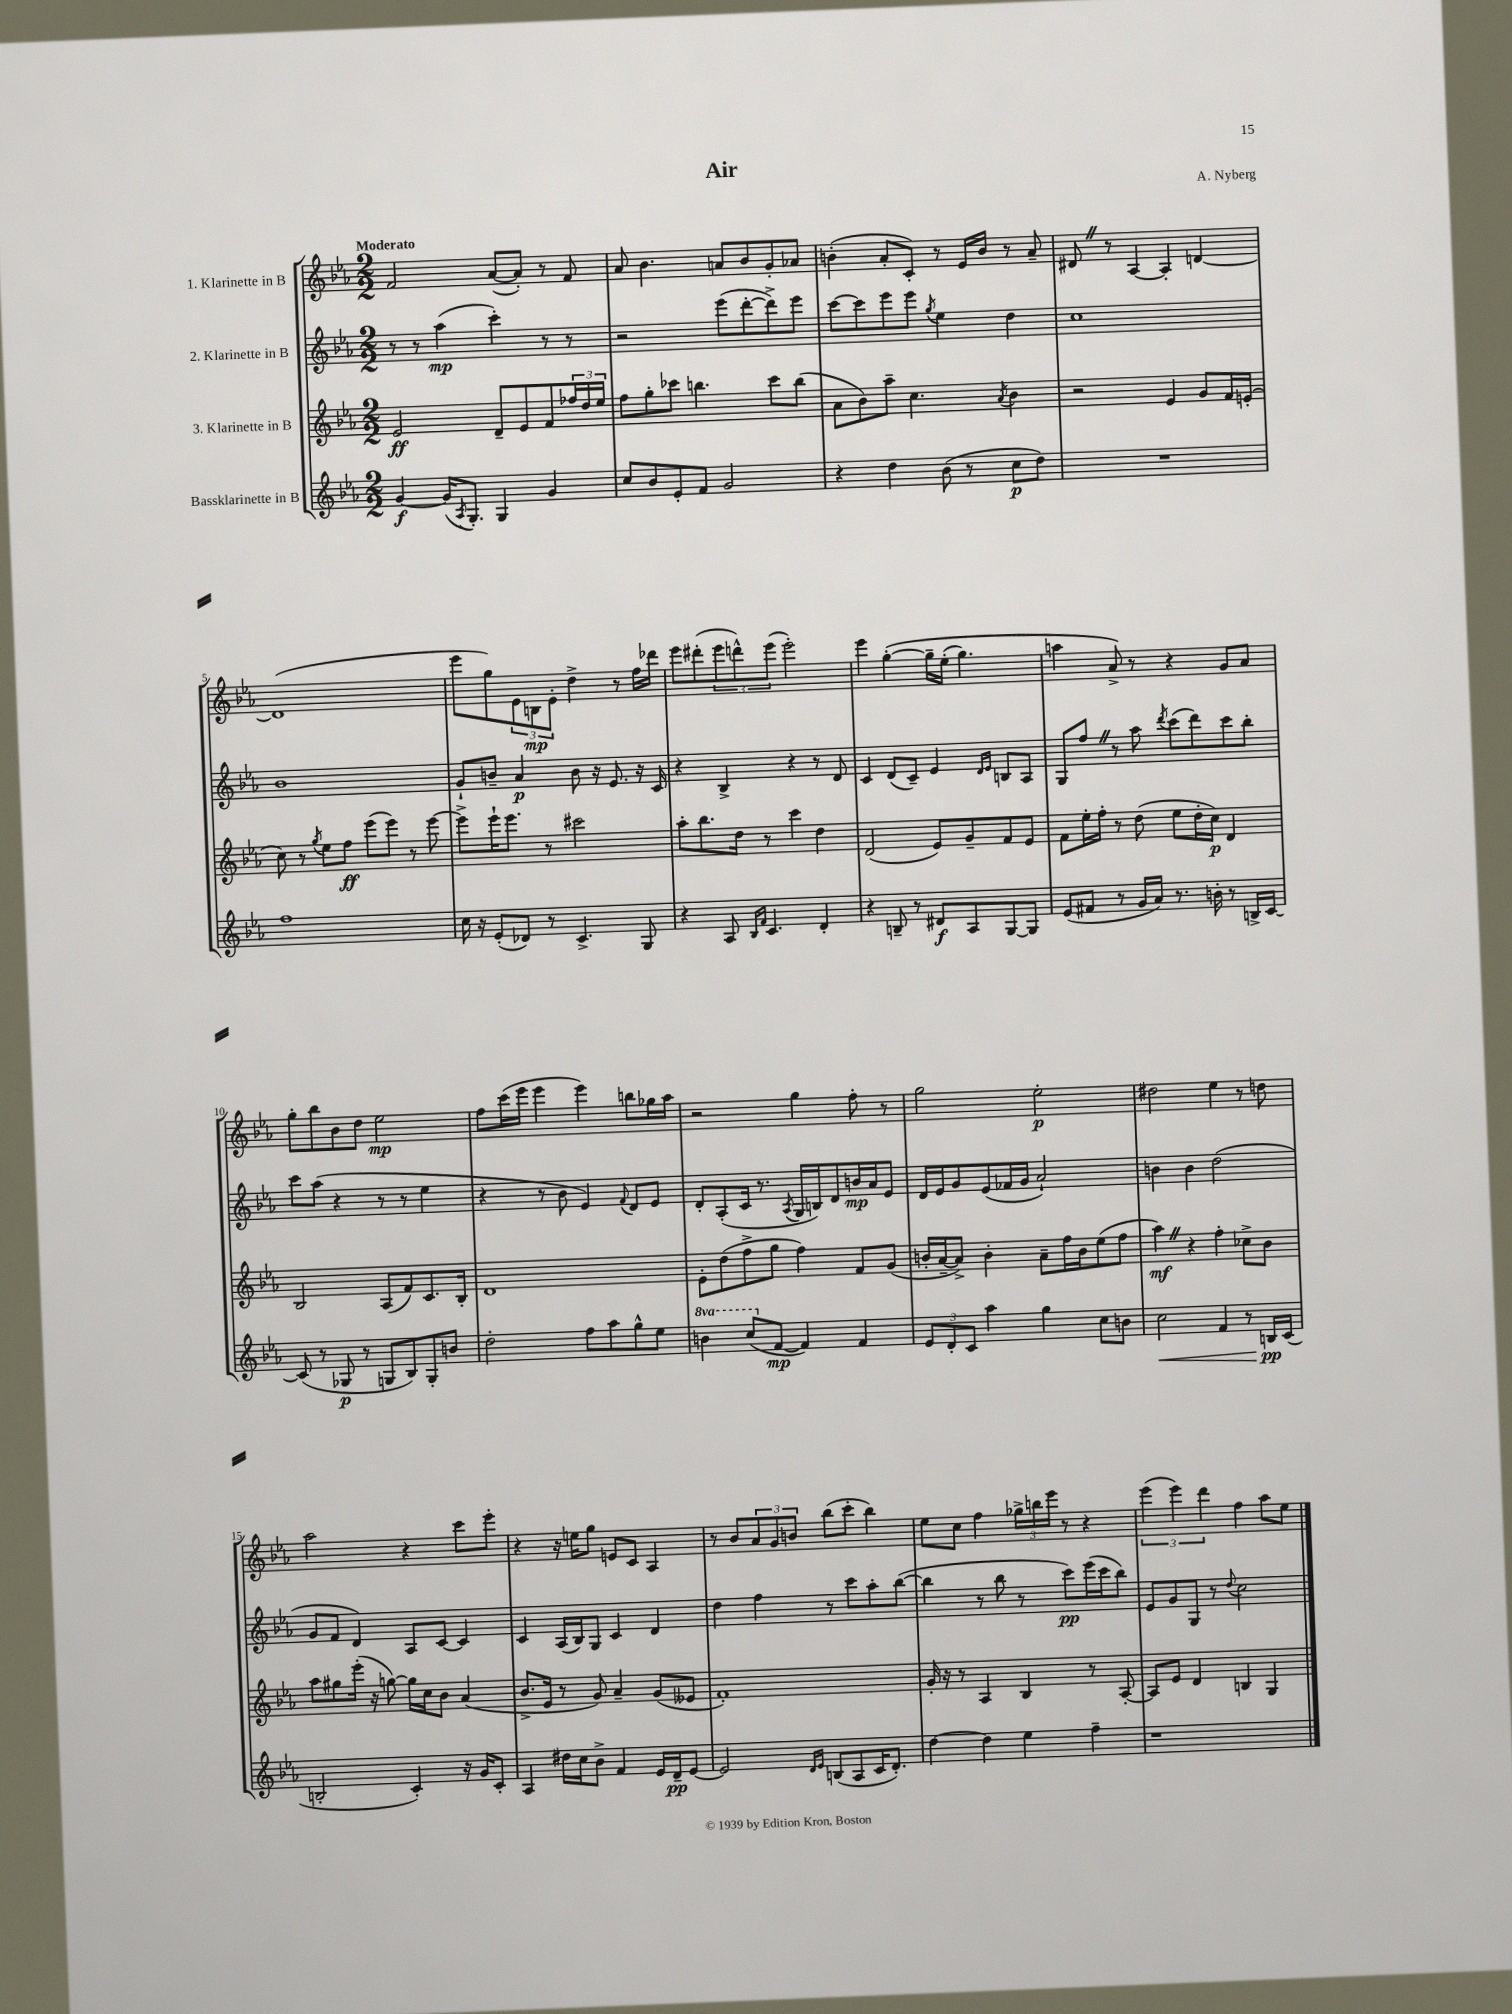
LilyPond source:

\header { title = "Air" composer = "A. Nyberg" }
<<
\new StaffGroup <<
\new Staff = "s0" \with { instrumentName = "1. Klarinette in B" } {
    \clef treble \key ees \major \numericTimeSignature \time 2/2 \tempo "Moderato"
    f'2 aes'8~( aes'8-.) r8 f'8 |
    aes'8 bes'4. a'8 bes'8 g'8-. aes'8 |
    b'4-.( aes'8-. c'8-.) r8 ees'16 b'16 r8 aes'8-- |
    dis'8 \once \override BreathingSign.text = \markup { \musicglyph "scripts.caesura.straight" } \breathe r8 aes4~ aes4-. d'4~ |
    d'1( |
    ees'''8 g''8) \tuplet 3/2 { ees'8 b8\mp ees'8-. } d''4-> r8 f''16 des'''16 |
    ees'''8 dis'''8-.( \tuplet 3/2 { ees'''8 d'''8-^) ees'''8( } ees'''2-.) |
    ees'''4 g''4~-.\( g''16-- ees''16-.( g''4.) |
    a''4 aes'8->\) r8 r4 g'8 aes'8 |
    g''8-. bes''8 bes'8 d''8 ees''2\mp |
    f''8 c'''16( ees'''16 ees'''4 ees'''4) b''8 ges''16 aes''16 |
    r2 g''4 f''8-. r8 |
    g''2 ees''2-.\p |
    dis''2 ees''4 r8 d''8 |
    aes''2 r4 c'''8 ees'''8-. |
    r4 r16 e''16 g''8 e'8 c'8 aes4 |
    r8 bes'8 \tuplet 3/2 { aes'8 g'8 b'8 } bes''8( c'''8-. bes''4) |
    ees''8 c''8 f''4 \tuplet 3/2 { ges''16-> b''16 ees'''16 } r8 r4 |
    \tuplet 3/2 { ees'''4( ees'''4) d'''4 } f''4 aes''8 ees''8 \bar "|." |
}
\new Staff = "s1" \with { instrumentName = "2. Klarinette in B" } {
    \clef treble \key ees \major \numericTimeSignature \time 2/2
    r8 r8 aes''4\mp( c'''4-.) r8 r8 |
    r2 ees'''8( d'''8~-. d'''8->) ees'''8 |
    c'''8~ c'''8 ees'''8 ees'''8 \acciaccatura { g''8 } ees''4 d''4 |
    c''1 |
    bes'1 |
    g'8-! b'8-- aes'4\p b'8 r16 ees'8. r16 c'16 |
    r4 bes4-> r4 r8 d'8 |
    c'4 d'8( c'8--) ees'4 \grace { d'16 ees'16 } b8 aes8 |
    g8 f''8 \once \override BreathingSign.text = \markup { \musicglyph "scripts.caesura.straight" } \breathe r8 aes''8 \acciaccatura { d'''8 } c'''8( d'''8) c'''8 bes''8-. |
    c'''8 aes''8( r4 r8 r8 ees''4 |
    r4 r8 bes'8 ees'4) \appoggiatura { f'8 } d'8 ees'8 |
    d'8-. aes8-.( c'16 r8. \acciaccatura { aes8 } g16 b16) d'8 b'16\mp aes'16 ees'8 |
    d'16 ees'16 g'8 ees'8( fes'16 g'16 aes'2-!) |
    b'4 b'4 d''2( |
    g'8 f'8 d'4) aes8 c'8~ c'4 |
    c'4 aes16( bes16) g8 c'4 d'4 |
    d''4 f''4 r8 c'''8 aes''8-. bes''8~( |
    bes''4 r8 bes''8 r8 c'''8\pp) ees'''16( c'''16 bes''8) |
    ees'8 g'8 g8 r8 \appoggiatura { d''8 } c''2 \bar "|." |
}
\new Staff = "s2" \with { instrumentName = "3. Klarinette in B" } {
    \clef treble \key ees \major \numericTimeSignature \time 2/2
    ees'2\ff d'8-- ees'8 f'8 \tuplet 3/2 { fes''16 d''16 ees''16 } |
    f''8 g''8-. ces'''8 b''4. ces'''8 b''8( |
    aes'8 bes'8) aes''8-- c''4. \acciaccatura { aes'8 } bes'4 |
    r2 ees'4 g'8 f'16 e'16-.( |
    c''8) r8 \acciaccatura { g''8 } ees''8 f''8\ff ees'''8( ees'''8) r8 ees'''8~ |
    ees'''8-> ees'''16-! ees'''8. r8 cis'''2 |
    aes''8-. bes''8. d''16 r8 c'''4 d''4 |
    d'2( ees'8) g'8-- f'8 ees'8 |
    f'8 ees''16-. f''16-. r8 d''8( ees''8 d''16-. c''16\p) d'4 |
    bes2 aes8( f'8) c'8. bes16-. |
    d'1 |
    ees'8-. d''8( f''8-> g''8 f''4) f'8 g'8( |
    b'16-. aes'16~-- aes'8->) b'4-. aes'8-- f''16 b'16 ees''8( f''8 |
    aes''4\mf) \once \override BreathingSign.text = \markup { \musicglyph "scripts.caesura.straight" } \breathe r4 f''4-. ces''8-> bes'8 |
    aes''8 gis''8 ees'''16-.( r16 g''8~) g''16 c''16 bes'8 aes'4( |
    bes'8.-> ees'16 r8 g'8) aes'4-- g'8( eeses'8 |
    f'1-.) |
    g'16-. r16 r8 aes4 bes4 r8 aes8~-. |
    aes8 ees'8 d'4 b4 g4 \bar "|." |
}
\new Staff = "s3" \with { instrumentName = "Bassklarinette in B" } {
    \clef treble \key ees \major \numericTimeSignature \time 2/2 \set Staff.ottavationMarkups = #ottavation-simple-ordinals
    g'4~\f g'16( \acciaccatura { aes8 } g8.-.) g4 g'4 |
    c''8 bes'8 ees'8-. f'8 g'2 |
    r4 d''4 bes'8( r8 c''8\p d''8) |
    R1 |
    f''1 |
    c''16 r16 ees'8-.( des'8) r8 c'4.-> g8 |
    r4 aes8 \grace { bes16 f'16 } c'4. d'4-. |
    r4 b8-- r8 dis'8\f aes8 g8~ g8 |
    ees'8( fis'8 r8 g'16 aes'16) r8. b'16-. r8 b16-> c'16~ |
    c'8( r8 ges8\p r8 g8 bes8) g8-. b'8 |
    d''2-. f''8 aes''8 g''8-^ ees''8 |
    \ottava #1 b''4 c'''8( \ottava #0 f'8~\mp f'4) f'4 |
    \tuplet 3/2 { ees'8 d'8-. c'8 } aes''4 g''4 c''8 b'8 |
    c''2\< f'4 r8 b16\pp\! c'16( |
    b2-. c'4-.) r16 g'16 c'8-. |
    aes4 dis''16 c''16 bes'8-> f'4 ees'16 d'16--\pp ees'8~ |
    ees'2 \grace { d'16 ees'16 } b8( aes8 c'16 d'8.-.) |
    d''4~ d''4 ees''4 f''4-- |
    r1 \bar "|." |
}
>>
>>
